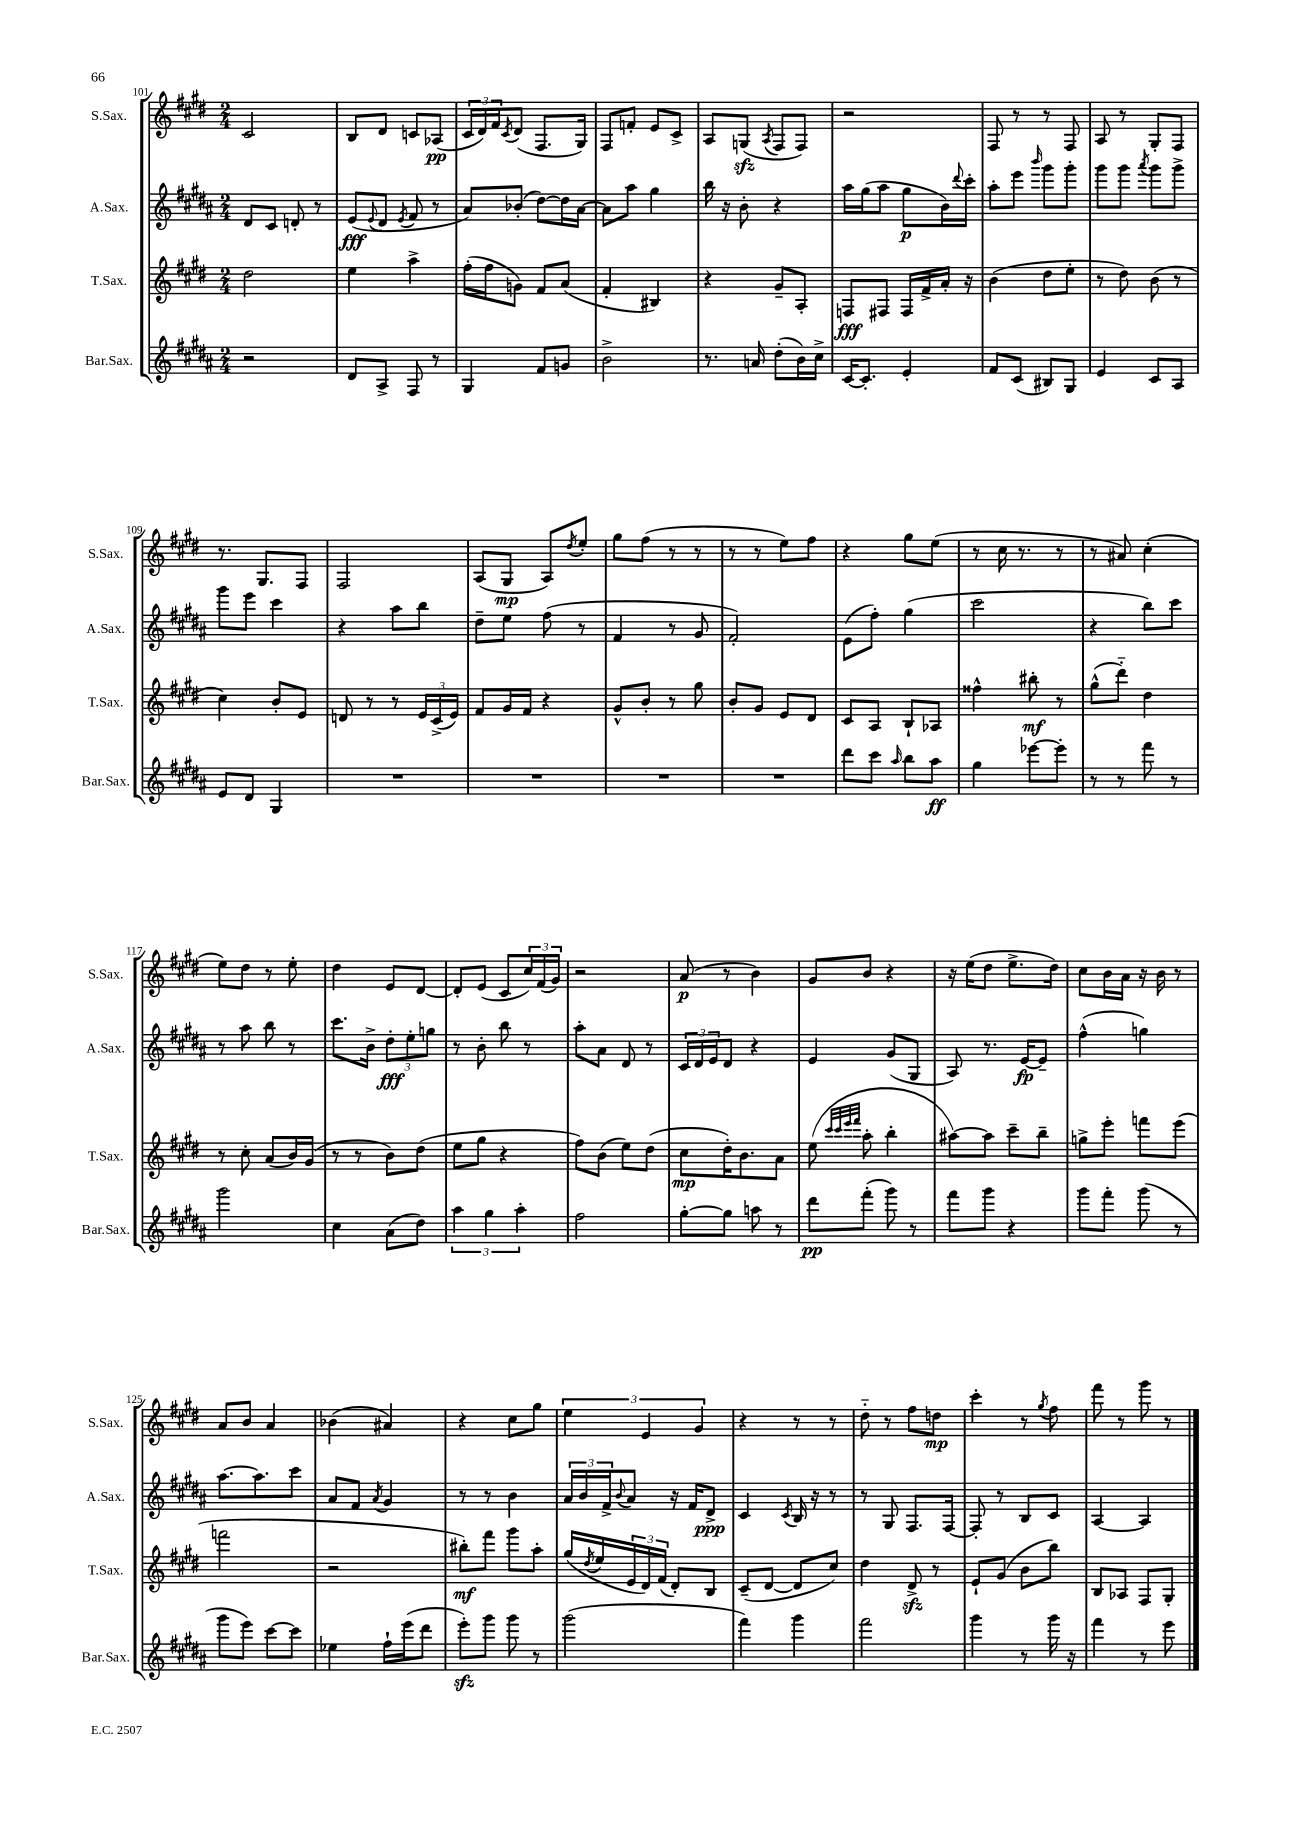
<<
\new StaffGroup <<
\new Staff = "s0" \with { instrumentName = "S.Sax." shortInstrumentName = "S.Sax." } {
    \clef treble \key e \major \numericTimeSignature \time 2/4
    cis'2 |
    b8 dis'8 c'8 aes8\pp( |
    \tuplet 3/2 { cis'16 dis'16) fis'16 } \acciaccatura { cis'8 } dis'8( fis8. gis16) |
    fis8 f'8-. e'8 cis'8-> |
    a8 g8\sfz( \acciaccatura { a8 } fis8 fis8) |
    r2 |
    fis8 r8 r8 fis8 |
    a8 r8 gis8-. fis8 |
    r8. gis8. fis8 |
    fis2 |
    a8( gis8\mp a8) \acciaccatura { dis''8 } e''8-. |
    gis''8 fis''8( r8 r8 |
    r8 r8 e''8) fis''8 |
    r4 gis''8 e''8( |
    r8 cis''16 r8. r8 |
    r8 ais'8) cis''4-.( |
    e''8) dis''8 r8 e''8-. |
    dis''4 e'8 dis'8~ |
    dis'8-. e'8( cis'8 \tuplet 3/2 { cis''16) fis'16( gis'16) } |
    r2 |
    a'8\p( r8 b'4) |
    gis'8 b'8 r4 |
    r16 e''16( dis''8 e''8.-> dis''16) |
    cis''8 b'16 a'16 r16 b'16 r8 |
    a'8 b'8 a'4 |
    bes'4( ais'4) |
    r4 cis''8 gis''8 |
    \tuplet 3/2 { e''4 e'4 gis'4 } |
    r4 r8 r8 |
    dis''8-_ r8 fis''8 d''8\mp |
    cis'''4-. r8 \acciaccatura { gis''8 } fis''8 |
    fis'''8 r8 gis'''8 r8 \bar "|." |
}
\new Staff = "s1" \with { instrumentName = "A.Sax." shortInstrumentName = "A.Sax." } {
    \clef treble \key b \major \numericTimeSignature \time 2/4
    dis'8 cis'8 d'8-. r8 |
    e'8\fff( \appoggiatura { e'8 } dis'8 \acciaccatura { e'8 } fis'8 r8 |
    ais'8) bes'8-.( dis''8~) dis''16 ais'16~ |
    ais'8 ais''8 gis''4 |
    b''16 r16 b'8-. r4 |
    ais''16 gis''16( ais''8 gis''8\p b'16) \appoggiatura { dis'''8 } cis'''16-. |
    ais''8-. e'''8 \grace { b'''16 } gis'''8 gis'''8-. |
    gis'''8 gis'''8 \acciaccatura { ais'''8 } gis'''8 gis'''8-> |
    gis'''8 e'''8 cis'''4 |
    r4 ais''8 b''8 |
    dis''8-- e''8 fis''8( r8 |
    fis'4 r8 gis'8 |
    fis'2-.) |
    e'8( fis''8-.) gis''4( |
    cis'''2 |
    r4 b''8) cis'''8 |
    r8 ais''8 b''8 r8 |
    cis'''8. b'16-> \tuplet 3/2 { dis''8-.\fff e''8-. g''8 } |
    r8 b'8-. b''8 r8 |
    ais''8-. ais'8 dis'8 r8 |
    \tuplet 3/2 { cis'16 dis'16 e'16 } dis'8 r4 |
    e'4 gis'8( gis8 |
    ais8) r8. e'16~\fp e'8-- |
    fis''4-^( g''4) |
    ais''8.~ ais''8. cis'''8 |
    ais'8 fis'8 \acciaccatura { ais'8 } gis'4 |
    r8 r8 b'4 |
    \tuplet 3/2 { ais'16 b'16 fis'16-> } \appoggiatura { b'8 } ais'8 r16 fis'16 dis'8->\ppp |
    cis'4 \acciaccatura { cis'8 } b16 r16 r8 |
    r8 gis8 fis8. fis16~ |
    fis8-. r8 b8 cis'8 |
    ais4~ ais4 \bar "|." |
}
\new Staff = "s2" \with { instrumentName = "T.Sax." shortInstrumentName = "T.Sax." } {
    \clef treble \key e \major \numericTimeSignature \time 2/4
    dis''2 |
    e''4 a''4-> |
    fis''16-.( fis''16 g'8) fis'8 a'8( |
    fis'4-. bis4) |
    r4 gis'8-- a8-. |
    f8\fff fis8 fis16 fis'16-> a'16-. r16 |
    b'4( dis''8 e''8-. |
    r8 dis''8) b'8( r8 |
    cis''4) b'8-. e'8 |
    d'8 r8 r8 \tuplet 3/2 { e'16 cis'16->( e'16) } |
    fis'8 gis'16 fis'16 r4 |
    gis'8-^ b'8-. r8 gis''8 |
    b'8-. gis'8 e'8 dis'8 |
    cis'8 a8 b8-! aes8 |
    fisis''4-^ bis''8-.\mf r8 |
    gis''8-^( dis'''8-_) dis''4 |
    r8 cis''8-. a'8( b'16) gis'16( |
    r8 r8 b'8) dis''8( |
    e''8 gis''8 r4 |
    fis''8) b'8( e''8) dis''8( |
    cis''8\mp dis''16-.) b'8. a'8 |
    e''8( \grace { cis'''32 cis'''32 e'''32 fis'''32 } a''8-. b''4-. |
    ais''8~) ais''8 cis'''8-- b''8-- |
    g''8-> e'''8-. f'''8 e'''8( |
    f'''2 |
    r2 |
    bis''8-.\mf) fis'''8 gis'''8 a''8-. |
    gis''16( \acciaccatura { dis''8 } e''16 \tuplet 3/2 { e'16 dis'16) fis'16( } dis'8-.) b8 |
    cis'8--( dis'8~ dis'8 cis''8) |
    dis''4 dis'8->\sfz r8 |
    e'8-! gis'8( b'8 b''8) |
    b8 aes8 fis8 gis8-. \bar "|." |
}
\new Staff = "s3" \with { instrumentName = "Bar.Sax." shortInstrumentName = "Bar.Sax." } {
    \clef treble \key b \major \numericTimeSignature \time 2/4
    r2 |
    dis'8 ais8-> fis8 r8 |
    gis4 fis'8 g'8 |
    b'2-> |
    r8. a'16 dis''8-.( b'16) cis''16-> |
    cis'16~ cis'8.-. e'4-. |
    fis'8 cis'8( bis8) gis8 |
    e'4 cis'8 ais8 |
    e'8 dis'8 gis4 |
    R2 |
    R2 |
    R2 |
    R2 |
    dis'''8 cis'''8 \grace { ais''16 } b''8 ais''8\ff |
    gis''4 ees'''8~ ees'''8-. |
    r8 r8 fis'''8 r8 |
    gis'''2 |
    cis''4 ais'8( dis''8) |
    \tuplet 3/2 { ais''4 gis''4 ais''4-. } |
    fis''2 |
    gis''8~-. gis''8 a''8 r8 |
    dis'''8\pp fis'''8-.( gis'''8) r8 |
    fis'''8 gis'''8 r4 |
    gis'''8 fis'''8-. gis'''8( r8 |
    gis'''8 e'''8) cis'''8~ cis'''8 |
    ees''4 fis''16-! e'''16( dis'''8 |
    e'''8-.\sfz) gis'''8 gis'''8 r8 |
    gis'''2( |
    fis'''4) gis'''4 |
    fis'''2 |
    gis'''4 r8 gis'''16 r16 |
    fis'''4 r8 e'''8 \bar "|." |
}
>>
>>
\layout { \context { \Score currentBarNumber = #101 } }
